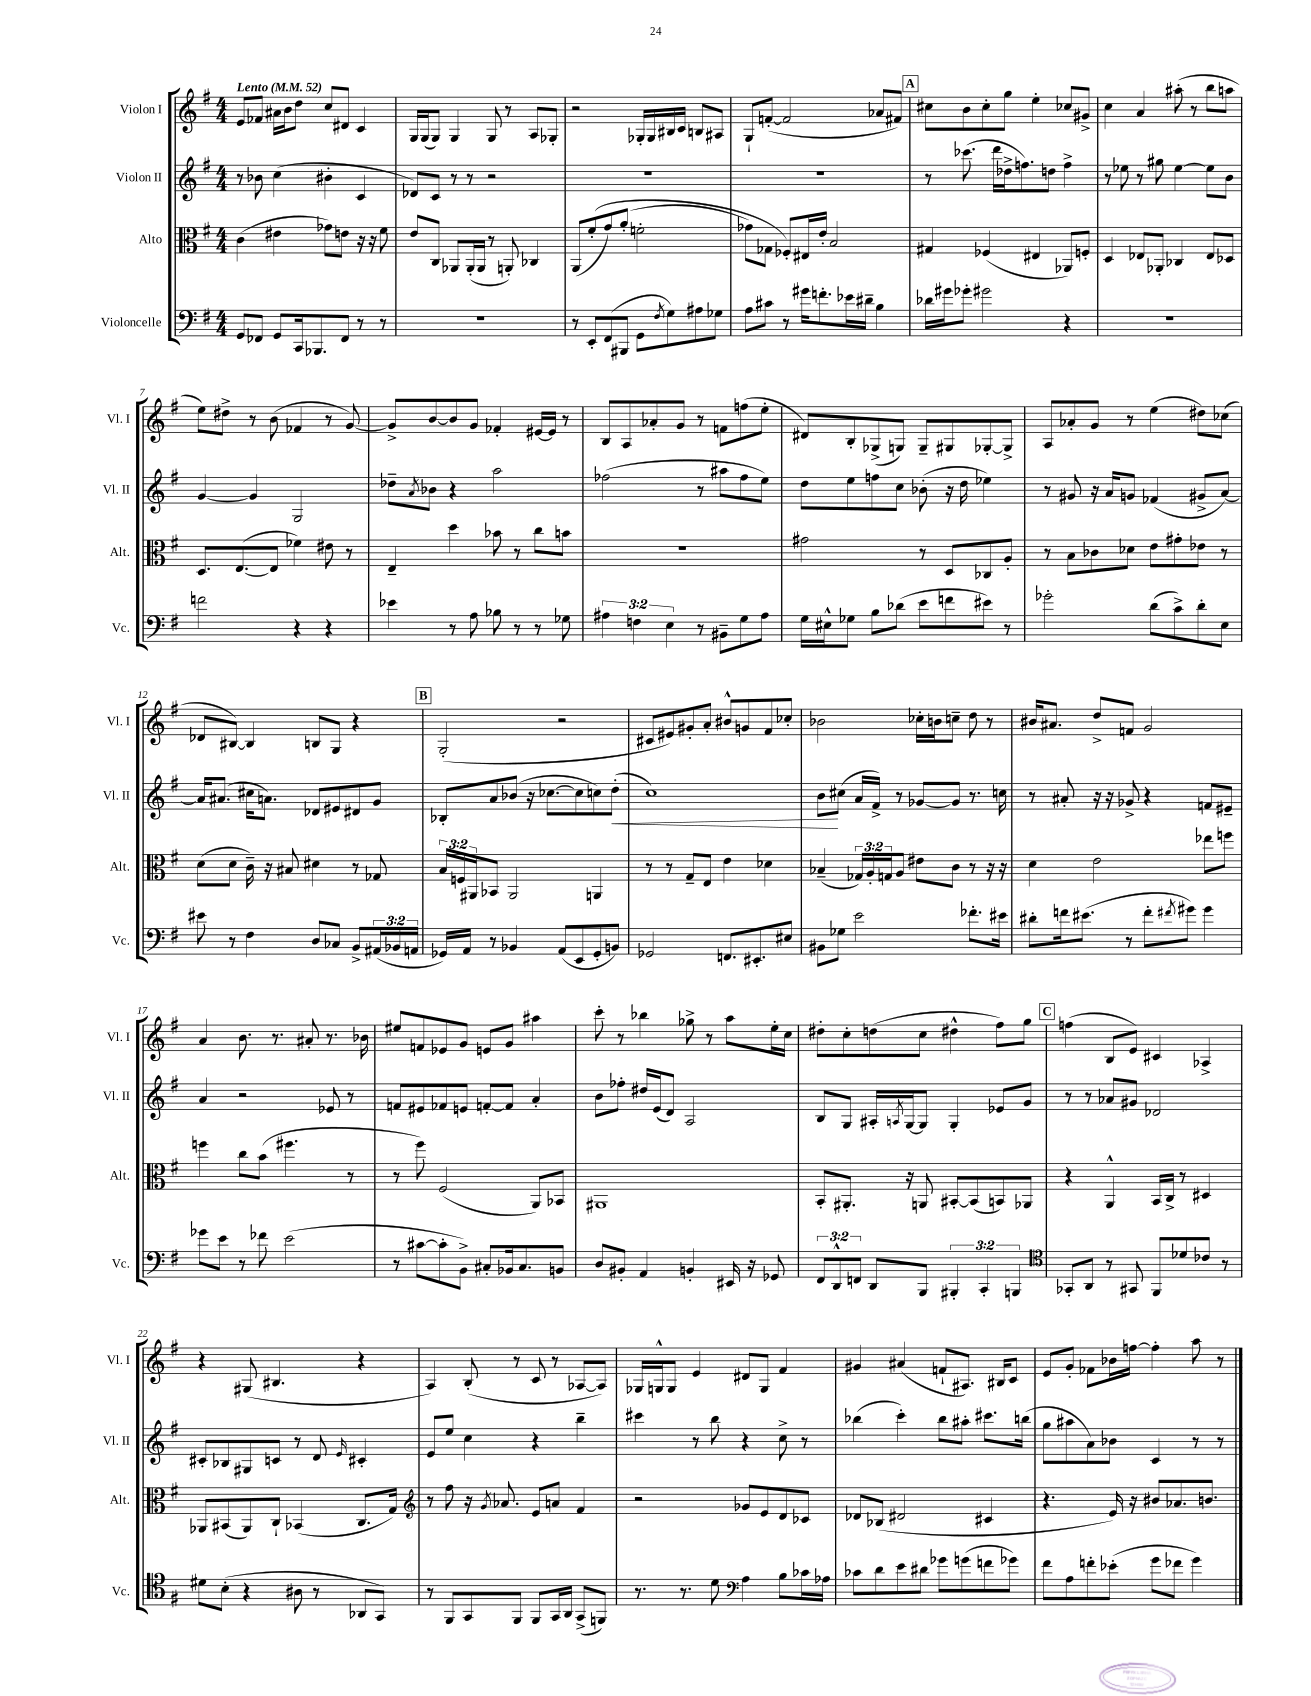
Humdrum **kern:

**kern	**kern	**kern	**kern
*staff4	*staff3	*staff2	*staff1
*clefF4	*clefC3	*clefG2	*clefG2
*k[f#]	*k[f#]	*k[f#]	*k[f#]
*M4/4	*M4/4	*M4/4	*M4/4
*MM52	*MM52	*MM52	*MM52
8GG	(4c	8r	8e
8FF-	.	8b-	8f-
8GG	4e#	(4cc	16a#
.	.	.	16b
16CC	.	.	8dd
8.BBB-	.	.	.
.	8g-)	4b#'	8cc
8FF-	8e	.	8d#
8r	16r	4c	4c
.	16r	.	.
8r	8f#	.	.
=	=	=	=
1r	8e	8d-)	16G
.	.	.	(16G
.	8C	8c	8G)
.	8AA-	8r	4G
.	(16AA-'	8r	.
.	16AA-	.	.
.	8r	2r	8G
.	8AA')	.	8r
.	4C-	.	8A
.	.	.	8G-'
=	=	=	=
8r	(8AA	1r	2r
8EE'	&(8f#'	.	.
(8FF#	8g)	.	.
8BBB#	(8a'	.	.
8GG	2f'	.	16G-'
.	.	.	16G-
8qF#	.	.	.
8G)	.	.	16B#
.	.	.	16c
8A#	.	.	8B
8G-	.	.	8A#
=	=	=	=
8A	8g-)	1r	8G`
8c#	8G-	.	([8f'
8r	8F-'&)	.	2f]
16g#	16E#	.	.
8.f'	16e'	.	.
.	2B	.	.
16e-	.	.	.
16d#~	.	.	.
4B	.	.	8a-
.	.	.	8f#)
=	=	=	=
16d-	4G#	8r	8cc#
16g#	.	.	.
8g-'	.	(8.ccc-	8b
2g#	(4F-	.	8cc#'
.	.	16ddd	.
.	.	16dd-^	8gg
.	.	8.ff)	.
.	4E#	.	4ee'
.	.	8dd	.
4r	8AA-)	4ff^	8cc-
.	8F'	.	8g#^
=	=	=	=
1r	4D	8r	4cc
.	.	8ee-	.
.	8E-	8r	4a
.	8AA-'	8gg#	.
.	4C-	[4ee-	(8aa#'
.	.	.	8r
.	8E-	8ee-]	8bb
.	8D-	8b	8aa
=	=	=	=
2f	8.D	[4g	8ee)
.	.	.	8dd#^
.	([8.E	.	.
.	.	4g]	8r
.	8E]	.	(8b
4r	4f-)	2G	4f-
4r	8e#	.	8r
.	8r	.	[8g)
=	=	=	=
4e-	4E~	8dd-~	8g^]
.	.	8qa	.
.	.	8b-	[8b
8r	4dd	4r	8b]
8A	.	.	8g
8B-	8b-	2aa	4f-'
8r	8r	.	.
8r	8cc	.	[16e#
.	.	.	16e#]
8G-	8b	.	8r
=	=	=	=
6A#	1r	(2ff-	8B
.	.	.	8A
6F	.	.	.
.	.	.	8a-'
6E	.	.	.
.	.	.	8g
8r	.	8r	8r
8BB#~	.	8aa#	8f
8G	.	8ff-	(8ff
8A#	.	8ee)	8ee'
=	=	=	=
16G	2g#	8dd	8d#)
16E#^^	.	.	.
8G-	.	8ee	8B'
8B	.	8ff	(8G-^
(8d-	.	8cc	8G)
8e	8r	(8b-'	8G~
8f	8D	16r	8G#
.	.	16dd	.
8e#)	8C-	4ee-)	[8G-'
8r	8A'	.	8G-^]
=	=	=	=
2g-'	8r	8r	8A
.	8B	8g#	8a-'
.	8c-	16r	8g
.	.	16a	.
.	8d-	8g	8r
(8d	8e	(4f-	(4ee
8c^)	8g#'	.	.
8d'	8e-	8g#^	8dd#)
8E	8r	[8a)	(8cc-
=	=	=	=
8e#	(8d	16a]	8d-
.	.	(8.a#	.
8r	8d	.	[8B#)
4F#	16c~)	16cc#	4B#]
.	16r	8.a)	.
.	8B#	.	.
8D	4d#	8d-	8B
8C-	.	8e#	8G
8BB^	8r	8d#	4r
(24AA#	8G-	8g	.
24BB-	.	.	.
24AA	.	.	.
=	=	=	=
16GG-)	24B	8B-'	(2G'
.	24F	.	.
16AA	.	.	.
.	24AA#	.	.
8r	8BB-	8a	.
4BB-	2AA#	(8b-	.
.	.	16r	.
.	.	[8.cc-	.
(8AA	.	.	2r
8EE	.	8cc-]	.
8GG-'	4AA	8cc)	.
8BB)	.	(8dd'	.
=	=	=	=
2GG-	8r	1cc)	8c#
.	8r	.	8e#)
.	8G~	.	8g#'
.	8E	.	8a'
8.FF	4e	.	8b#^^
.	.	.	8g
8.EE#'	.	.	.
.	4d-	.	8f#
8E#	.	.	8cc-'
=	=	=	=
8BB#	(4B-~	8b	2b-
8G-	.	(8cc#	.
2e	24G-)	16a	.
.	24A'	.	.
.	.	16f#^)	.
.	24G	.	.
.	8A	8r	.
.	8e#	[8g-	16cc-'
.	.	.	16b
.	8c	8g-]	8cc~
8.f-'	8r	8.r	8dd
.	16r	.	8r
16e#	16r	16cc	.
=	=	=	=
8d#'	4d	8r	16b#
.	.	.	8.a#
16f	.	8a#'	.
(8.e#	.	.	.
.	2e	16r	8dd^
.	.	16r	.
8r	.	8g-^	8f
8f'	.	4r	2g
8qf#	.	.	.
8g#)	.	.	.
4g#	8ee-	8f	.
.	8ff	8e#~	.
=	=	=	=
8g-	4ff	4a	4a
8e	.	.	.
8r	8cc	2r	8.b
8f-	(8b	.	.
.	.	.	8.r
(2e	4.ff#	.	.
.	.	.	8a#'
.	.	8e-	8.r
.	8r	8r	.
.	.	.	16b-
=	=	=	=
8r	8r	8f	8ee#
[8c#	8ff#)	8e#	8f
8c#']	(2F#	8f-	8e-
8BB^)	.	8e	8g
8C#'	.	[8f'	8e
16BB-	.	8f]	8g
8.C#	.	.	.
.	8AA)	4a'	4aa#
8BB	8BB-	.	.
=	=	=	=
8D	1AA#	8b	8ccc'
8BB#'	.	8ff-'	8r
4AA	.	16dd#	4bb-
.	.	(16e	.
.	.	8d)	.
4BB'	.	2A	8gg-^
.	.	.	8r
16EE#	.	.	8aa
16r	.	.	.
8GG-	.	.	16ee'
.	.	.	16cc
=	=	=	=
12FF#	8BB'	8B	8dd#'
12DD^^	.	.	.
.	8.AA#'	8G	8cc'
12FF	.	.	.
8DD	.	16A#'	(8dd
.	.	8qA	.
.	16r	[16G	.
8BBB	8AA	8G]	8cc
6BBB#'	[8BB#'	4G'	4dd#^^
.	(8BB#]	.	.
6CC'	.	.	.
.	8BB)	8e-	8ff#)
6BBB	.	.	.
.	8AA-	8g	8gg
=	=	=	=
*clefC4	*	*	*
8GG-'	4r	8r	(4ff
8AA	.	8r	.
8r	4AA^^	8a-	8B
8GG#	.	8g#	8e)
8FF#	16BB	2d-	4c#
.	16C^	.	.
8d-	8r	.	.
8c-	4D#	.	4A-^
8r	.	.	.
=	=	=	=
8d#	8AA-	8c#'	4r
(8B'	(8BB#	8B-	.
4r	8AA-)	8G#	(8G#
.	8C`	8c	4.B#
8A#	(4BB-	8r	.
8r	.	8d	.
.	.	16qqe	.
8AA-	8.C	4c#'	4r
8GG)	.	.	.
.	16G)	.	.
=	=	=	=
*	*clefG2	*	*
8r	8r	8e	4A)
8FF#	8ff#	8ee	.
8GG	16r	4cc	(8B'
.	8qg	.	.
.	8.a-	.	.
8FF#	.	.	8r
8FF#	8e	4r	8c
16GG	8a	.	8r
16AA	.	.	.
(8GG^	4f#	4bb~	[8A-
8FF)	.	.	8A-])
=	=	=	=
8.r	2r	4ccc#	16G-
.	.	.	16G^^
.	.	.	8G
8.r	.	.	.
.	.	8r	4e
8d	.	8bb	.
*clefF4	*	*	*
4A	8g-	4r	8d#
.	8e	.	8G
8B	8d	8cc^	4f#
16c-	8c-	8r	.
16A-	.	.	.
=	=	=	=
8c-	8d-	(4bb-	4g#
8d	(8B-	.	.
8e	2d#	4ccc')	(4a#
8d#	.	.	.
8g-	.	8bb-	8f`
(8g	.	8aa#'	8.A#)
8f	4c#	8.ccc#	.
.	.	.	16B#
8g-)	.	.	8c
.	.	(16bb	.
=	=	=	=
8f#	4.r	8gg	8e
8A	.	8aa#	8g'
8f'	.	8a)	8f-
(8e-'	16e)	8b-	16b-
.	16r	.	[16ff
8g	8b#	4c	4ff']
8f-	8.a-	.	.
4g)	.	8r	8aa
.	8.b	.	.
.	.	8r	8r
==	==	==	==
*-	*-	*-	*-
